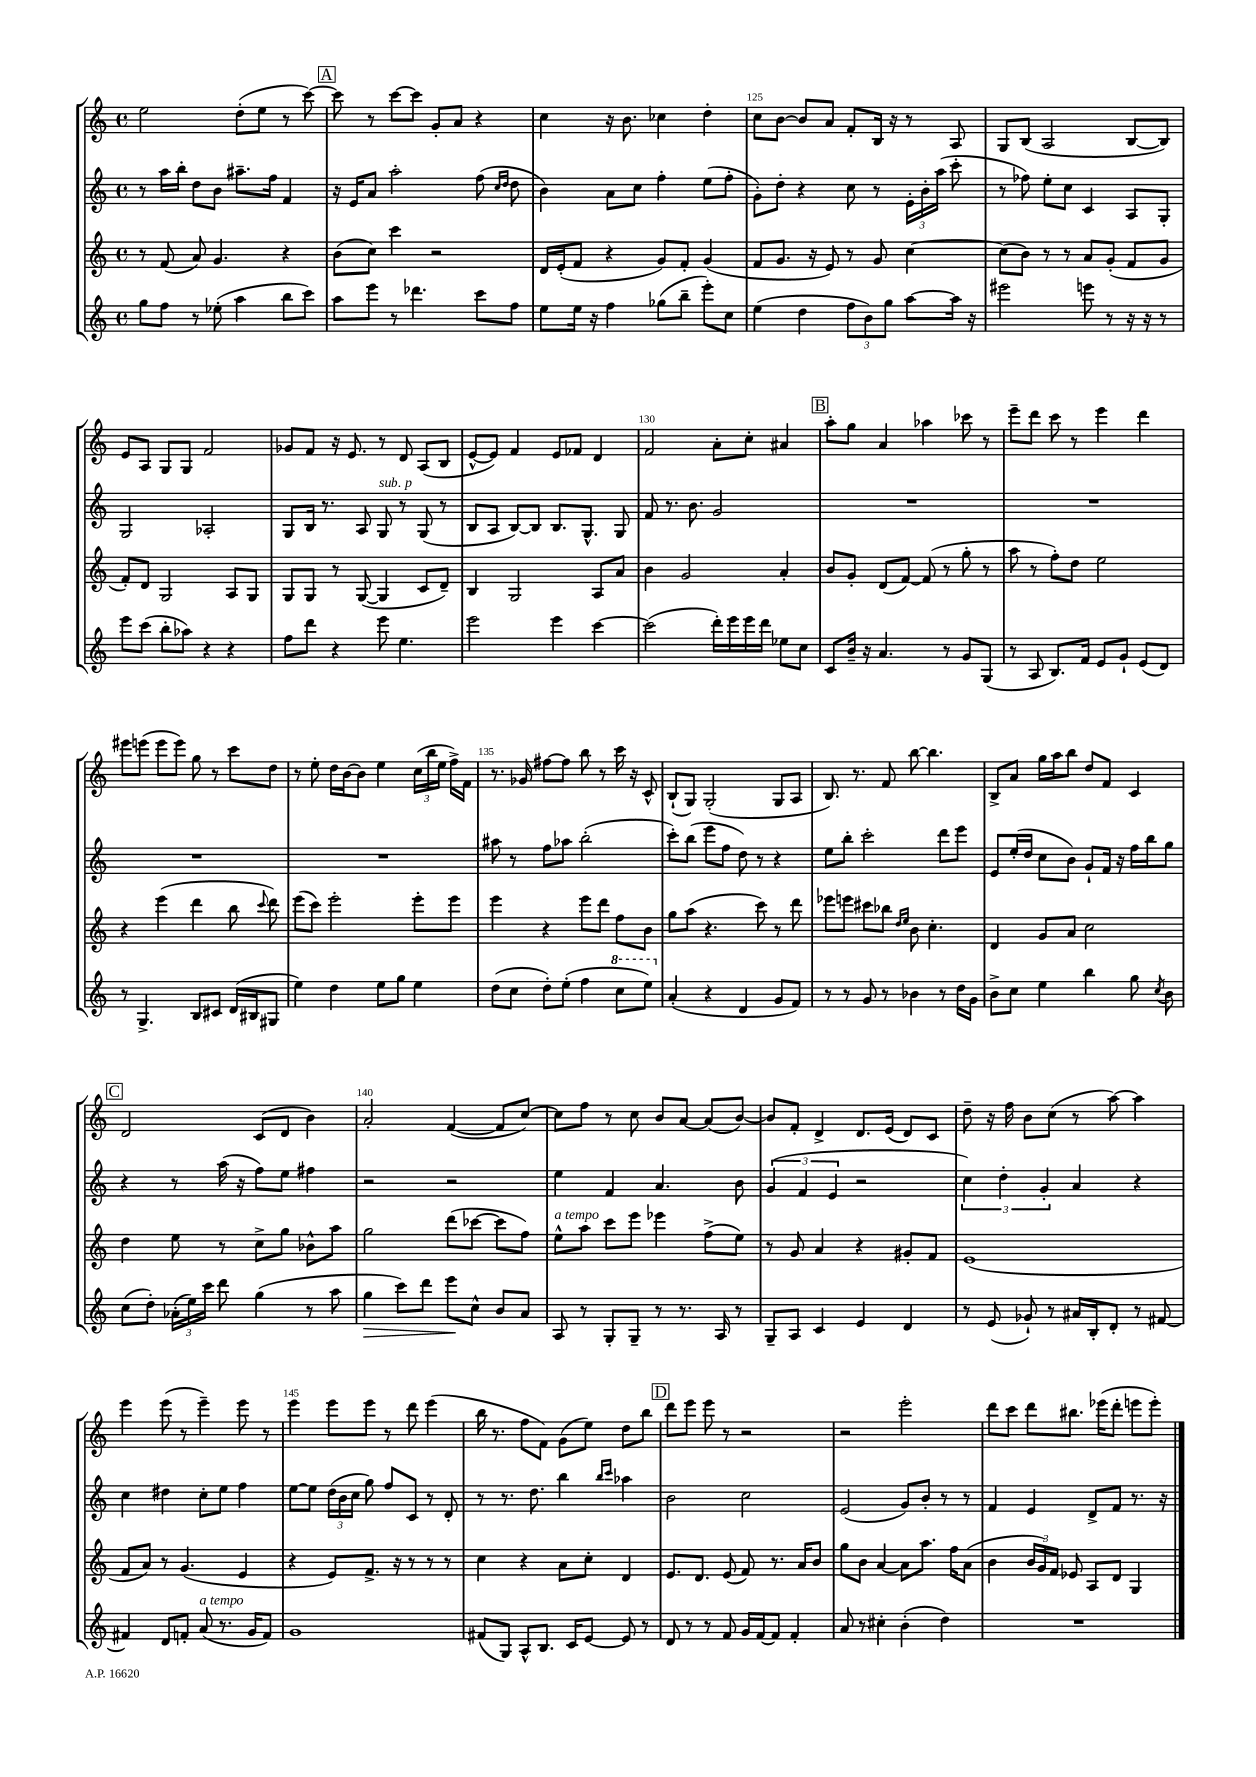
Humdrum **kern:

**kern	**kern	**kern	**kern
*staff4	*staff3	*staff2	*staff1
*clefG2	*clefG2	*clefG2	*clefG2
*k[]	*k[]	*k[]	*k[]
*M4/4	*M4/4	*M4/4	*M4/4
*met(c)	*met(c)	*met(c)	*met(c)
8gg	8r	8r	2ee
8ff	(8f	16aa	.
.	.	16bb'	.
8r	8a)	8dd	.
(8ee-'	4.g	8b	.
4aa	.	8.aa#~	(8dd'
.	.	.	8ee
.	.	16ff	.
8bb	4r	4f	8r
8ccc)	.	.	[8ccc)
=	=	=	=
8aa	(8b	16r	8ccc]
.	.	16e	.
8eee	8cc)	8a	8r
8r	4ccc	2aa'	[8ccc
4.ddd-	.	.	8ccc]
.	2r	.	8g'
.	.	.	8a
8ccc	.	(8ff	4r
.	.	16qqcc	.
.	.	16qqdd	.
8ff	.	8dd	.
=	=	=	=
8ee	16d	4b)	4cc
.	(16e'	.	.
16ee	8f	.	.
16r	.	.	.
4ff	4r	8a	16r
.	.	.	8.b
.	.	8cc	.
(8gg-	8g)	4ff'	4cc-
8bb~	8f'	.	.
8eee')	(4g	(8ee	4dd'
8cc	.	8ff'	.
=	=	=	=
(4ee	8f	8g')	8cc
.	8.g	8dd'	[8b
4dd	.	4r	8b]
.	16r	.	.
.	8e)	.	8a
12ff	8r	8cc	8f'
12b)	.	.	.
.	8g	8r	16B
12gg	.	.	.
.	.	.	16r
[8aa	[4cc	24e'	8r
.	.	24b'	.
.	.	(24aa	.
16aa]	.	8ccc'	8A
16r	.	.	.
=	=	=	=
2eee#	(8cc]	8r	8G
.	8b)	8ff-)	(8B
.	8r	8ee'	2A
.	8r	8cc	.
8eee	8a	4c	.
8r	(8g'	.	.
16r	8f	8A	[8B
16r	.	.	.
8r	8g	8G'	8B])
=	=	=	=
8eee	8f')	2G	8e
(8ccc	8d	.	8A
8bb'	2G	.	8G
8aa-)	.	.	8G
4r	.	2A-'	2f
4r	8A	.	.
.	8G	.	.
=	=	=	=
8ff	8G	8G	8g-
8ddd	8G	16B	8f
.	.	8.r	.
4r	8r	.	16r
.	.	.	8.e
.	([8G	8A	.
8eee	4G]	8G	8r
4.ee	.	8r	8d
.	8c	(8G	(8A
.	8d~)	8r	8B
=	=	=	=
2eee	4B	8B	[8e^^
.	.	8A	8e])
.	2G	[8B)	4f
.	.	8B]	.
4eee	.	8.B	8e
.	.	.	8f-
.	.	8.G^^	.
[4ccc	8A	.	4d
.	8a	8G	.
=	=	=	=
(2ccc]	4b	8f	2f
.	.	8.r	.
.	2g	.	.
.	.	8.b	.
16ddd')	.	2g	8a'
16eee	.	.	.
16eee	.	.	8cc'
16ddd	.	.	.
8ee-	4a'	.	4a#
8cc	.	.	.
=	=	=	=
8c	8b	1r	8aa'
16b~	8g'	.	8gg
16r	.	.	.
4.a	(8d	.	4a
.	[8f)	.	.
.	(8f]	.	4aa-
8r	8r	.	.
8g	8gg'	.	8ccc-
(8G	8r	.	8r
=	=	=	=
8r	8aa	1r	8eee~
8A	8r	.	8ddd
8.B)	8ff')	.	8ccc
.	8dd	.	8r
16f	.	.	.
8e	2ee	.	4eee
8g`	.	.	.
(8e	.	.	4ddd
8d)	.	.	.
=	=	=	=
8r	4r	1r	8eee#
4.G^	.	.	(8eee
.	(4eee	.	8eee
.	.	.	8eee)
8B	4ddd	.	8gg
8c#	.	.	8r
(16d	8bb	.	8ccc
16B#	.	.	.
.	8qqccc	.	.
8G#	8ddd)	.	8dd
=	=	=	=
4ee)	(8eee	1r	8r
.	8ccc)	.	8ee'
4dd	2eee'	.	16dd
.	.	.	[16b
.	.	.	8b]
8ee	.	.	4ee
8gg	.	.	.
4ee	8eee'	.	(24cc
.	.	.	24bb
.	.	.	24ee
.	8eee	.	16ff^)
.	.	.	16f
=	=	=	=
(8dd	4eee	8aa#	8.r
8cc	.	8r	.
.	.	.	16g-
8dd')	4r	8ff	[8ff#
(8ee'	.	8aa-	8ff#]
4ff	8eee	(2bb'	8bb
.	8ddd	.	8r
8ccc	8ff	.	16ccc
.	.	.	16r
8eee)	8b	.	8c^^
=	=	=	=
(4a'	8gg	8ccc')	(8B`
.	(8aa	(8bb	8G)
4r	4.r	8eee	(2G'
.	.	8ff	.
4d	.	8dd)	.
.	8ccc)	8r	.
8g	8r	4r	8G
8f)	8ddd	.	8A
=	=	=	=
8r	8eee-	8ee	8.B)
8r	8eee	8bb'	.
.	.	.	8.r
8g	8ccc#	2ccc'	.
8r	8bb-	.	8f
.	16qqdd	.	.
.	16qqee	.	.
4b-	8b	.	[8bb
.	4.cc'	.	4.bb]
8r	.	8ddd	.
16dd	.	8eee	.
16g	.	.	.
=	=	=	=
8b^	4d	8e	8B^
8cc	.	(16ee'	8a
.	.	16dd	.
4ee	8g	8cc	16gg
.	.	.	16aa
.	8a	8b)	8bb
4bb	2cc	8g`	8dd
.	.	16f	8f
.	.	16r	.
8gg	.	16ff	4c
.	.	16bb	.
8qcc	.	.	.
8b	.	8gg	.
=	=	=	=
(8cc	4dd	4r	2d
8dd')	.	.	.
(24a-'	8ee	8r	.
24ee)	.	.	.
24ccc	.	.	.
8ddd	8r	(16aa	.
.	.	16r	.
(4gg	8cc^	8ff)	(8c
.	8gg	8ee	8d
8r	8b-^^	4ff#	4b)
8aa	8aa	.	.
=	=	=	=
4gg	2gg	2r	2a'
8ccc)	.	.	.
8ddd	.	.	.
8eee	(8ddd	2r	([4f
8cc^^	[8ccc-	.	.
8b	8ccc-]	.	8f]
8a	8ff)	.	[8cc)
=	=	=	=
8A	8ee^^	4ee	8cc]
8r	8aa	.	8ff
8G'	8ccc	4f	8r
8G~	8eee	.	8cc
8r	4eee-	4.a	8b
8.r	.	.	[8a
.	(8ff^	.	(8a]
16A	.	.	.
8r	8ee)	8b	[8b)
=	=	=	=
8G~	8r	(6g	8b]
8A	8g	.	8f'
.	.	6f	.
4c	4a	.	4d^
.	.	6e	.
4e	4r	2r	8.d
.	.	.	(16e
4d	8g#'	.	8d)
.	8f	.	8c
=	=	=	=
8r	(1e	6cc)	8dd~
(8e	.	.	16r
.	.	6dd'	.
.	.	.	16ff
8g-`)	.	.	8b
.	.	6g'	.
8r	.	.	(8cc
16a#	.	4a	8r
16B'	.	.	.
8d'	.	.	[8aa)
8r	.	4r	4aa]
[8f#	.	.	.
=	=	=	=
4f#]	8f	4cc	4eee
.	8a)	.	.
8d	8r	4dd#	(8eee
8f'	(4.g	.	8r
(8a	.	8cc'	4eee~)
8.r	.	8ee	.
.	4e	4ff	8eee
16g	.	.	.
8f)	.	.	8r
=	=	=	=
1g	4r	[8ee	4eee
.	.	8ee]	.
.	8e)	(24dd	8eee
.	.	24b	.
.	.	24cc	.
.	8.f^	8gg)	8eee
.	.	8ff	8r
.	16r	.	.
.	8r	8c	8ddd
.	8r	8r	(4eee
.	8r	8d'	.
=	=	=	=
(8f#	4cc	8r	16bb
.	.	.	8.r
8G)	.	8.r	.
8A^^	4r	.	8ff
.	.	8.dd	.
8.B	.	.	8f)
.	8a	4bb	(8g
16c	.	.	.
[8e	8cc'	.	8ee)
.	.	16qqbb	.
.	.	16qqccc	.
8e]	4d	4aa-	8dd
8r	.	.	8bb
=	=	=	=
8d	8.e	2b	8ddd
8r	.	.	8eee
.	8.d	.	.
8r	.	.	8eee
8f	(8e	.	8r
16g	8f)	2cc	2r
[16f	.	.	.
8f]	8.r	.	.
4f'	.	.	.
.	16a	.	.
.	8b	.	.
=	=	=	=
8a	8gg	(2e	2r
8r	8b	.	.
4cc#'	[4a	.	.
(4b'	8a]	8g)	2eee'
.	8.aa	8b'	.
4dd)	.	8r	.
.	16ff	.	.
.	(8a	8r	.
=	=	=	=
1r	4b	4f	8ddd
.	.	.	8ccc
.	24b	4e	8ddd
.	24g)	.	.
.	24f	.	.
.	8e-	.	8.bb#
.	8A	8d^	.
.	.	.	(16eee-
.	8d	8f	8ddd'
.	4G	8.r	8eee
.	.	.	8eee')
.	.	16r	.
==	==	==	==
*-	*-	*-	*-
